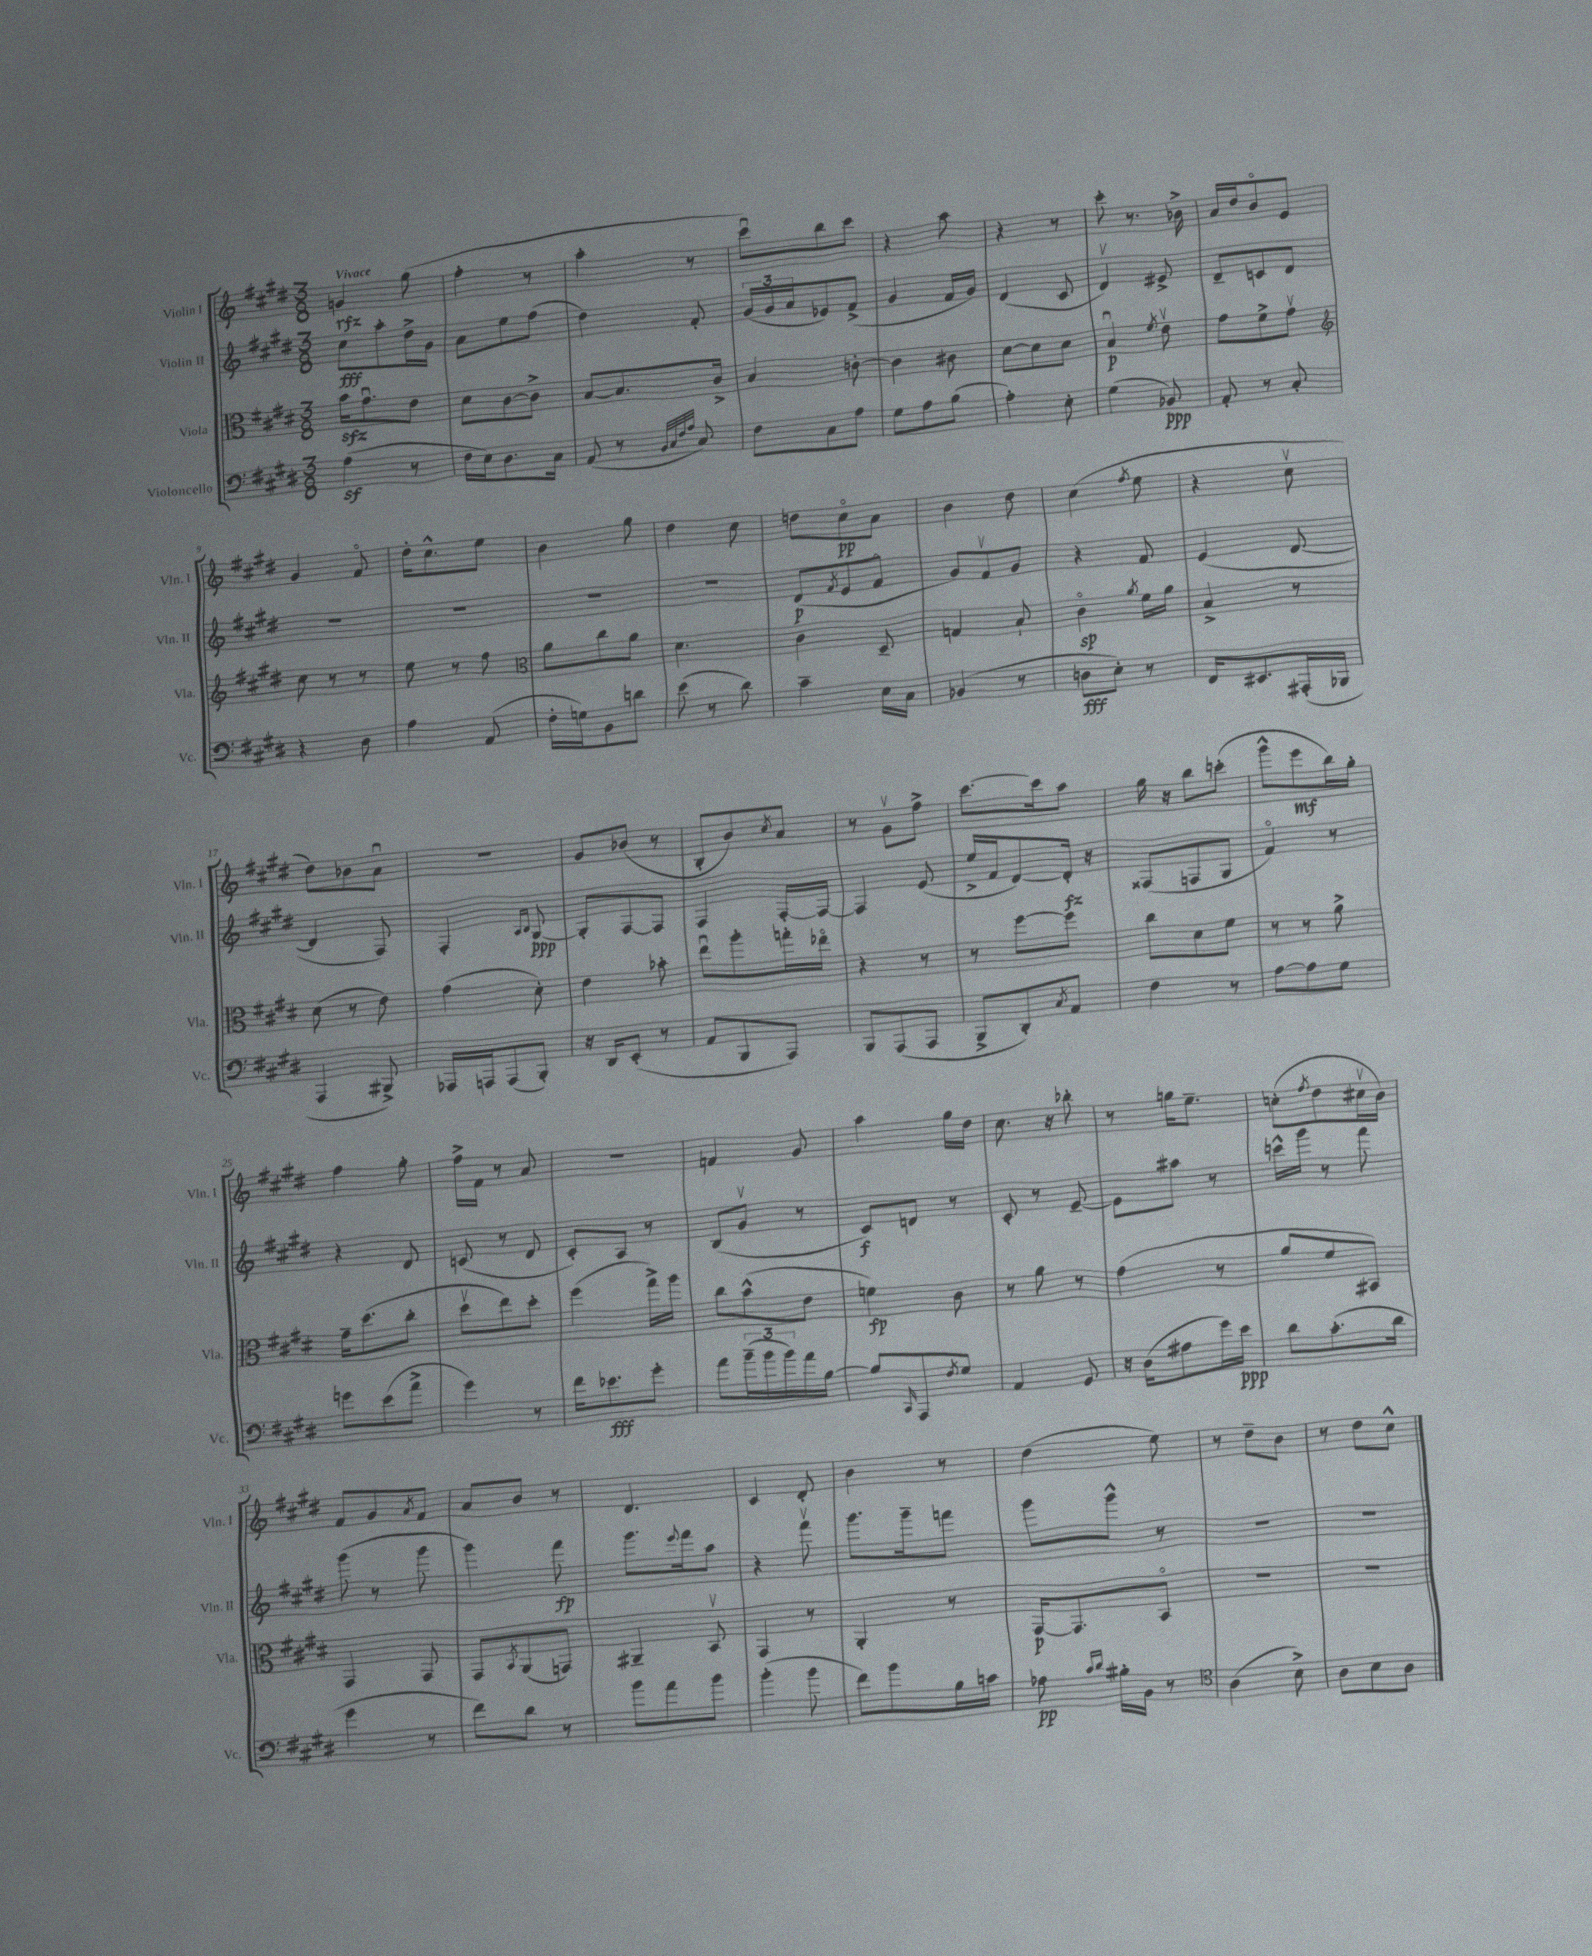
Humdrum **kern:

**kern	**dynam	**kern	**dynam	**kern	**dynam	**kern	**dynam
*part4	*part4	*part3	*part3	*part2	*part2	*part1	*part1
*staff4	*staff4	*staff3	*staff3	*staff2	*staff2	*staff1	*staff1
*I"Violoncello	*	*I"Viola	*	*I"Violin II	*	*I"Violin I	*
*I'Vc.	*	*I'Vla.	*	*I'Vln. II	*	*I'Vln. I	*
*clefF4	*	*clefC3	*	*clefG2	*	*clefG2	*
*k[f#c#g#d#]	*	*k[f#c#g#d#]	*	*k[f#c#g#d#]	*	*k[f#c#g#d#]	*
*M3/8	*	*M3/8	*	*M3/8	*	*M3/8	*
=1	=1	=1	=1	=1	=1	=1	=1
!	!	!	!	!	!	!LO:TX:a:B:t=Vivace	!
(4Az\	.	16bzz\KL	.	8cc#\L	fff	4gn/	rfz
.	.	8.g#u\	.	.	.	.	.
.	.	.	.	8aa'\	.	.	.
8r	.	8e\J	.	16dd#^\L	.	(8gg#\	.
.	.	.	.	16g#\JJ	.	.	.
=2	=2	=2	=2	=2	=2	=2	=2
16F#\LL	.	8d#\L	.	8a\L	.	4ff#'\	.
16E\J)	.	.	.	.	.	.	.
8.D#\	.	[8c#\	.	8ee\	.	.	.
.	.	8c#^\J]	.	(8ff#\J	.	8r	.
16C#\Jk	.	.	.	.	.	.	.
=3	=3	=3	=3	=3	=3	=3	=3
(8AA/	.	[8B/L	.	4dd#\)	.	4aa'\	.
8r	.	8.B/]	.	.	.	.	.
32qqBB/LLL	.	.	.	.	.	.	.
32qqC#/	.	.	.	.	.	.	.
32qqF#/	.	.	.	.	.	.	.
32qqA/JJJ	.	.	.	.	.	.	.
8C#/)	.	.	.	8f#'/	.	8r	.
.	.	16c#^/Jk	.	.	.	.	.
=4	=4	=4	=4	=4	=4	=4	=4
8F#\L	.	4B/	.	(24g#/LL	.	8ccc#u\L)	.
.	.	.	.	24g#/	.	.	.
.	.	.	.	24a/J	.	.	.
8C#\	.	.	.	8e-X/)	.	8bb\	.
8A\J	.	[8cn'\	.	(8f#^/J	.	8ccc#\J	.
=5	=5	=5	=5	=5	=5	=5	=5
8G#\L	.	4c\]	.	4g#/	.	4r	.
8A\	.	.	.	.	.	.	.
(8B\J	.	8c#X\	.	16f#/LL	.	8aa\	.
.	.	.	.	16g#/JJ)	.	.	.
=6	=6	=6	=6	=6	=6	=6	=6
4A'\)	.	[8d#\L	.	(4d#/	.	4r	.
.	.	8d#\]	.	.	.	.	.
8E'\	.	8d#\J	.	8c#/	.	8r	.
=7	=7	=7	=7	=7	=7	=7	=7
(4G#\	.	4Bu/	p	4d#v/)	.	8ccc#'\	.
.	.	.	.	.	.	8.r	.
.	.	8qf#/	.	.	.	.	.
8BB-X/)	ppp	8ev\	.	8e#X^/	.	.	.
.	.	.	.	.	.	16b-X^\	.
=8	=8	=8	=8	=8	=8	=8	=8
8AA'/	.	8g#\L	.	8d#~/L	.	16a/LL	.
.	.	.	.	.	.	16dd#/J	.
8r	.	8f#^\	.	8cn/	.	8b/	.
8C#'/	.	8g#v\J	.	8d#/J	.	8e/J	.
!!LO:LB:g=z
=9	=9	=9	=9	=9	=9	=9	=9
*	*	*clefG2	*	*	*	*	*
4r	.	8cc#\	.	4.r	.	4g#/	.
.	.	8r	.	.	.	.	.
8D#\	.	8r	.	.	.	8f#/	.
=10	=10	=10	=10	=10	=10	=10	=10
4A\	.	8ee\	.	4.r	.	16dd#'\KL	.
.	.	.	.	.	.	8.cc#^^\	.
.	.	8r	.	.	.	.	.
(8AA/	.	8ff#\	.	.	.	8ee\J	.
=11	=11	=11	=11	=11	=11	=11	=11
*	*	*clefC3	*	*	*	*	*
16F#'\LL	.	8a\L	.	4.r	.	4b\	.
16Gn\J)	.	.	.	.	.	.	.
8BB\	.	8cc#\	.	.	.	.	.
8dn\J	.	8a\J	.	.	.	8gg#\	.
=12	=12	=12	=12	=12	=12	=12	=12
(8e\	.	4.d#\	.	4.r	.	4dd#\	.
8r	.	.	.	.	.	.	.
8d#\)	.	.	.	.	.	8cc#\	.
=13	=13	=13	=13	=13	=13	=13	=13
4c#~\	.	4c#\	.	(8d#/L	p	8ddn\L	.
.	.	.	.	8qf#/	.	.	.
.	.	.	.	8e/	.	8cc#\	pp
16E\LL	.	8D#~/	.	8f#/J	.	8a\J	.
16C#\JJ	.	.	.	.	.	.	.
=14	=14	=14	=14	=14	=14	=14	=14
(4BB-X/	.	4Gn/	.	8g#/L)	.	4b\	.
.	.	.	.	8f#v/	.	.	.
8r	.	8B`/	.	8g#/J	.	8dd#\	.
=15	=15	=15	=15	=15	=15	=15	=15
8Dn\L	fff	4c#\	sp	4r	.	(4cc#\	.
8E'\J)	.	.	.	.	.	.	.
.	.	8qa/	.	.	.	8qff#/	.
8r	.	16f#\LL	.	8f#/	.	8ee\	.
.	.	16a\JJ	.	.	.	.	.
=16	=16	=16	=16	=16	=16	=16	=16
16FF#/KL	.	4B^/	.	(4e/	.	4r	.
8.EE#X/	.	.	.	.	.	.	.
(16AAA#X'/L	.	8r	.	[8d#/	.	8cc#v\	.
16BBB-X/JJ	.	.	.	.	.	.	.
!!LO:LB:g=z
=17	=17	=17	=17	=17	=17	=17	=17
4AAA/	.	(8d#\	.	4d#/]	.	8dd#\L)	.
.	.	8r	.	.	.	8b-X\	.
8BBB#X^/)	.	8e\)	.	8F#/)	.	8au\J	.
=18	=18	=18	=18	=18	=18	=18	=18
16AAA-X/LL	.	(4g#\	.	4F#'/	.	4.r	.
16AAAn/J	.	.	.	.	.	.	.
(8AAA/	.	.	.	.	.	.	.
.	.	.	.	16qqA/LL	.	.	.
.	.	.	.	16qqB/JJ	.	.	.
8BBB'/J)	.	8d#'\)	.	[8G#/	ppp	.	.
=19	=19	=19	=19	=19	=19	=19	=19
16r	.	4e\	.	8G#'/L]	.	8g#/L	.
16DD#/KL	.	.	.	.	.	.	.
(8EE'/J	.	.	.	[8F#/	.	(8b-X/J	.
8r	.	8b-X'\	.	8F#/J]	.	8r	.
=20	=20	=20	=20	=20	=20	=20	=20
8AA/L	.	8eeu\L	.	4F#/	.	8B'/L	.
8BBB/	.	8aa'\	.	.	.	8b/)	.
.	.	.	.	.	.	8qcc#/	.
8AAA/J)	.	16ggn'\L	.	[16F#'/LL	.	8a/J	.
.	.	16ee-X\JJ	.	16F#/JJ_	.	.	.
=21	=21	=21	=21	=21	=21	=21	=21
8BBB/L	.	4r	.	4F#/]	.	8r	.
(8AAA/	.	.	.	.	.	8g#v\L	.
8AAA/J	.	8r	.	(8e/	.	8ff#^\J	.
=22	=22	=22	=22	=22	=22	=22	=22
8BBB^/L	.	8r	.	16ee^/LL	.	[8.ccc#\L	.
.	.	.	.	16f#/J	.	.	.
8DD#'/)	.	[8ff#\L	.	[8d#/)	.	.	.
.	.	.	.	.	.	16ccc#\k]	.
8qC#/	.	.	.	.	.	.	.
8AA/J	.	8ff#\J]	.	16d#'/Jk]	fz	8aa\J	.
.	.	.	.	16r	.	.	.
=23	=23	=23	=23	=23	=23	=23	=23
4F#\	.	8cc#\L	.	(8F##X/L	.	16gg#\	.
.	.	.	.	.	.	16r	.
.	.	8d#\	.	8Fn/	.	8bb\L	.
8r	.	8f#\J	.	8G#/J	.	(8cccn'\J	.
=24	=24	=24	=24	=24	=24	=24	=24
[8A\L	.	8r	.	4f#/)	.	8ggg#^^\L	.
8A\]	.	8r	.	.	.	8eee\	mf
8G#\J	.	8a^\	.	8r	.	16bb\L)	.
.	.	.	.	.	.	16gg#'\JJ	.
!!LO:LB:g=z
=25	=25	=25	=25	=25	=25	=25	=25
8gn\L	.	16g#~\KL	.	4r	.	4ff#\	.
.	.	(8.dd#\	.	.	.	.	.
(8e\	.	.	.	.	.	.	.
8a^\J	.	8cc#'\J	.	8d#/	.	8gg#'\	.
=26	=26	=26	=26	=26	=26	=26	=26
4g#\)	.	8dd#v\L	.	(8cn/	.	16ff#^\LL	.
.	.	.	.	.	.	16f#\JJ	.
.	.	8ee\)	.	8r	.	8r	.
8r	.	8dd#'\J	.	8d#/	.	8a/	.
=27	=27	=27	=27	=27	=27	=27	=27
16f#\KL	.	(4ff#\	.	8c#'/L)	.	4.r	.
8.e-X\	fff	.	.	.	.	.	.
.	.	.	.	8A/J	.	.	.
8g#'\J	.	16gg#^\LL)	.	8r	.	.	.
.	.	16aa\JJ	.	.	.	.	.
=28	=28	=28	=28	=28	=28	=28	=28
8a\L	.	8cc#\L	.	(8B/L	.	4fn/	.
(24b~\L	.	(8b^^\	.	8g#v/J	.	.	.
24b\	.	.	.	.	.	.	.
24b\)	.	.	.	.	.	.	.
16a\	.	8e\J	.	8r	.	8g#/	.
[16B\JJ	.	.	.	.	.	.	.
=29	=29	=29	=29	=29	=29	=29	=29
8B/L]	.	4fn\)	fp	8c#/L)	f	4aa\	.
16qqCC#/	.	.	.	.	.	.	.
8AAA/	.	.	.	8dn/J	.	.	.
8qF#/	.	.	.	.	.	.	.
8G#/J	.	8c#\	.	8r	.	16gg#\LL	.
.	.	.	.	.	.	16dd#\JJ	.
=30	=30	=30	=30	=30	=30	=30	=30
4AA/	.	8r	.	8c#'/	.	8.cc#\	.
.	.	8a\	.	8r	.	.	.
.	.	.	.	.	.	16r	.
8GG#/	.	8r	.	[8e~/	.	8bb-X'\	.
=31	=31	=31	=31	=31	=31	=31	=31
16r	.	(4g#\	.	8e\L]	.	8r	.
(16D#\KL	.	.	.	.	.	.	.
8A#X\	.	.	.	8aa#X\J	.	16ggn\KL	.
.	.	.	.	.	.	8.ee~\J	.
16g#\L)	.	8r	.	8r	.	.	.
16e\JJ	ppp	.	.	.	.	.	.
=32	=32	=32	=32	=32	=32	=32	=32
8d#\L	.	8a/L	.	16cccn^^\LL	.	(8ccn'\L	.
.	.	.	.	16ggg#\JJ	.	.	.
.	.	.	.	.	.	8qff#/	.
(8.c#'\	.	8f#/	.	8r	.	8dd#\	.
.	.	8BB#X/J)	.	8fff#\	.	16cc#Xv\L	.
16d#\Jk	.	.	.	.	.	16b\JJ)	.
!!LO:LB:g=z
=33	=33	=33	=33	=33	=33	=33	=33
4g#\	.	4GG#/	.	(8ggg#\	.	8f#/L	.
.	.	.	.	8r	.	8g#/	.
.	.	.	.	.	.	8qa/	.
8r	.	8GG#/	.	8ggg#\	.	8f#/J	.
=34	=34	=34	=34	=34	=34	=34	=34
8f#\L)	.	8GG#/L	.	4ggg#\)	.	8a/L	.
.	.	8qBB/	.	.	.	.	.
8d#\J	.	(8AA/	.	.	.	8b/J	.
8r	.	8GGn/J)	.	8fff#\	fp	8r	.
=35	=35	=35	=35	=35	=35	=35	=35
8b\L	.	4AA#X~/	.	8.ggg#\L	.	4.d#/	.
8a\	.	.	.	.	.	.	.
.	.	.	.	8qqeee/	.	.	.
.	.	.	.	16fff#\k	.	.	.
8b\J	.	8BBv/	.	8aa\J	.	.	.
=36	=36	=36	=36	=36	=36	=36	=36
(4b'\	.	4GG#/	.	4r	.	4c#/	.
8b\	.	8r	.	8fff#v\	.	8d#'/	.
=37	=37	=37	=37	=37	=37	=37	=37
8f#\L)	.	4AA'/	.	8.ggg#\L	.	4b\	.
8b\	.	.	.	.	.	.	.
.	.	.	.	16ggg#~\k	.	.	.
16B\L	.	8r	.	8fffn\J	.	8r	.
16cn\JJ	.	.	.	.	.	.	.
=38	=38	=38	=38	=38	=38	=38	=38
8A-X\	pp	[16GG#/KL	p	8ggg#\L	.	(4dd#\	.
.	.	8.GG#/]	.	.	.	.	.
16qqc#/LL	.	.	.	.	.	.	.
16qqd#/JJ	.	.	.	.	.	.	.
16B#X'\LL	.	.	.	8ggg#^^\J	.	.	.
16BB\JJ	.	.	.	.	.	.	.
8r	.	8BB/J	.	8r	.	8ee\)	.
=39	=39	=39	=39	=39	=39	=39	=39
*clefC4	*	*	*	*	*	*	*
(4A\	.	4.r	.	4.r	.	8r	.
.	.	.	.	.	.	8dd#~\L	.
8B^\)	.	.	.	.	.	8b\J	.
=40	=40	=40	=40	=40	=40	=40	=40
8A\L	.	4.r	.	4.r	.	8r	.
8B\	.	.	.	.	.	8dd#\L	.
8A\J	.	.	.	.	.	8cc#^^\J	.
==	==	==	==	==	==	==	==
*-	*-	*-	*-	*-	*-	*-	*-
